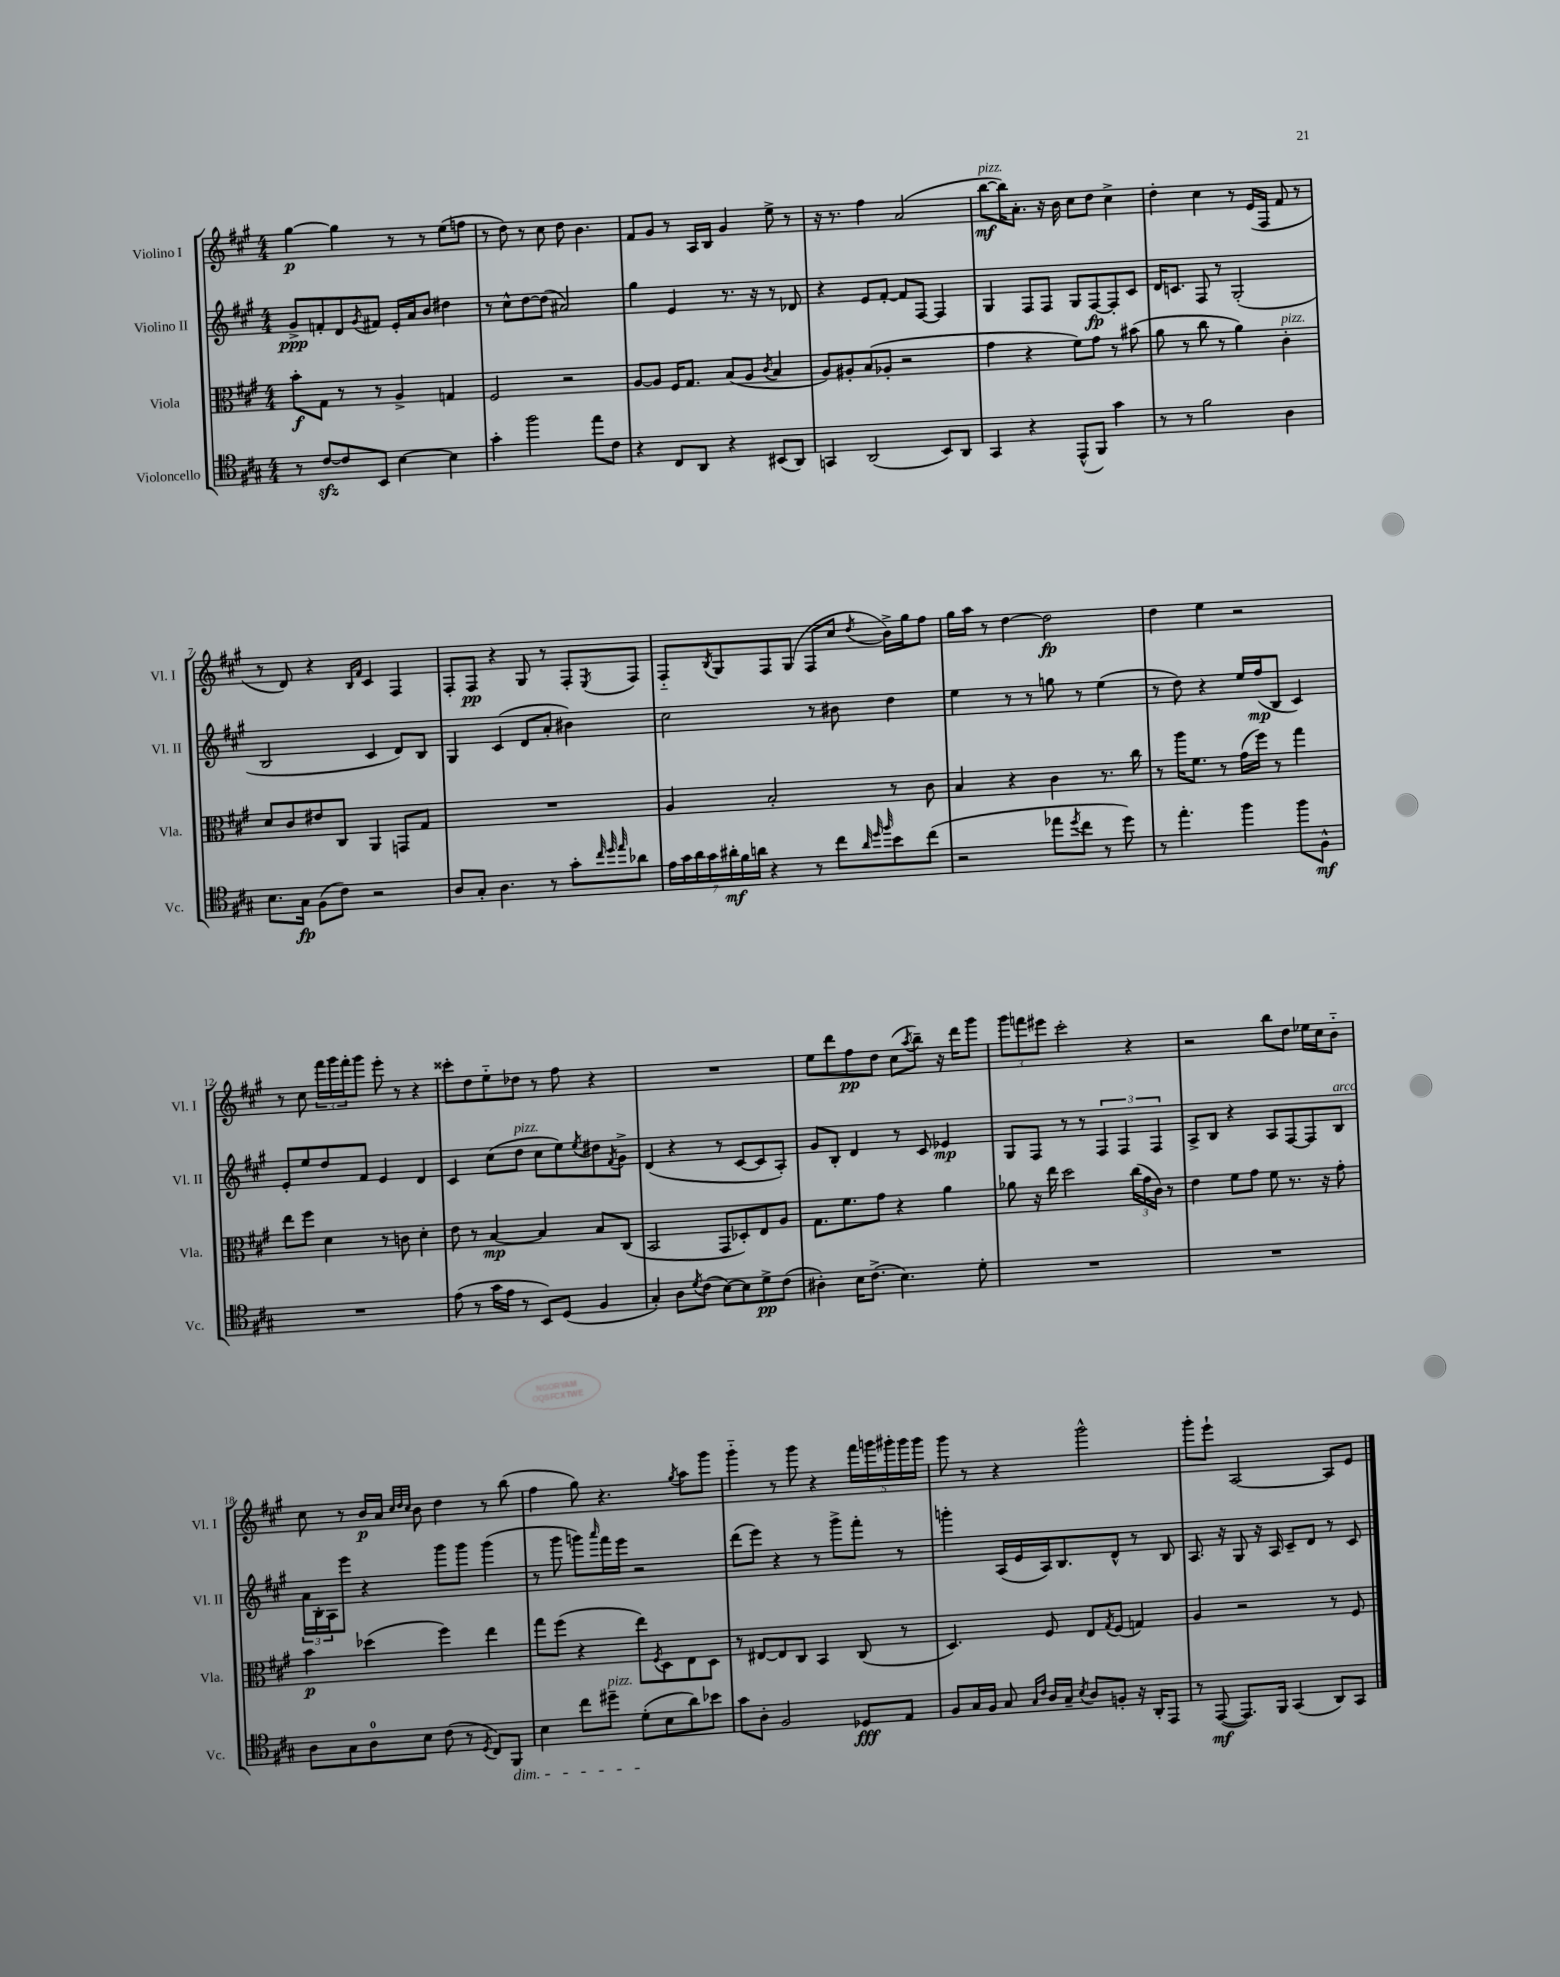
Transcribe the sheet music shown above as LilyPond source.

<<
\new StaffGroup <<
\new Staff = "s0" \with { instrumentName = "Violino I" shortInstrumentName = "Vl. I" } {
    \clef treble \key a \major \numericTimeSignature \time 4/4
    gis''4~\p gis''4 r8 r8 e''8( f''8 |
    r8 d''8) r8 cis''8 d''8 b'4. |
    fis'8 gis'8 r8 a16 b16 gis'4 e''8-> r8 |
    r16 r8. fis''4 a'2( |
    b''8~\mf^\markup { \italic "pizz." } b''16) a'8.-. r16 b'16 cis''8 d''8 cis''4-> |
    d''4-. cis''4 r8 e'16( fis16 fis'8 r8 |
    r8 d'8) r4 \grace { b16 fis'16 } cis'4 fis4 |
    fis8-. fis8\pp r4 gis8 r8 fis8-. \acciaccatura { e8 } fis8 |
    fis8-_ \acciaccatura { b8 } gis8 fis8 gis8( fis8 cis''8 \acciaccatura { d''8 } b'16->) gis''16 fis''8 |
    gis''16 a''16 r8 d''4~ d''2\fp |
    d''4 e''4 r2 |
    r8 cis''8 \tuplet 3/2 { fis'''16 gis'''16 fis'''16-. } gis'''8 e'''8-. r8 r4 |
    cisis'''8-. d''8 e''8-_ des''8 r8 fis''8 r4 |
    R1 |
    e''8 d'''8 fis''8\pp d''8 cis''8( \acciaccatura { a''8 } b''8--) r16 d'''16 gis'''8 |
    \tuplet 3/2 { gis'''8 f'''8 eis'''8 } cis'''2-. r4 |
    r2 b''8 d''8 ees''16 cis''16 b'8-_ |
    cis''8 r8 b'16\p a'16 \grace { cis''32 d''32 cis''32 } b'8 d''4 r8 b''8( |
    fis''4 gis''8) r4. \acciaccatura { gis''8 } a''8 gis'''8 |
    gis'''4-_ r8 gis'''8 r4 \tuplet 5/4 { fis'''16 g'''16 gis'''16-. gis'''16 gis'''16 } |
    gis'''8 r8 r4 gis'''2-^ |
    gis'''8-. e'''8-! a2~ a8 e'8 \bar "|." |
}
\new Staff = "s1" \with { instrumentName = "Violino II" shortInstrumentName = "Vl. II" } {
    \clef treble \key a \major \numericTimeSignature \time 4/4
    gis'8->\ppp f'8-. d'8 \acciaccatura { gis'8 } fis'8 e'16-. a'16 b'8 dis''4 |
    r8 cis''8-^ d''8~ d''8( ais'2) |
    gis''4 e'4 r8. r16 r8 des'8 |
    r4 e'8 fis'8~-. fis'8 fis8~ fis4 |
    gis4 fis8 fis8 gis8 fis8~\fp fis8-. cis'8 |
    d'16 c'8. fis8 r8 gis2-.( |
    b2 cis'4 d'8) b8 |
    gis4 cis'4( d'8 a'8-. bis'4) |
    cis''2 r8 bis'8 d''4 |
    e''4 r8 r8 g''8 r8 e''4( |
    r8 d''8) r4 e''16 fis''16\mp( b8 cis'4) |
    e'8-. e''8 d''8 fis'8 e'4 d'4 |
    cis'4 cis''8( d''8^\markup { \italic "pizz." } cis''8 e''8) \acciaccatura { e''8 } dis''8 \acciaccatura { fis'8 } gis'8-> |
    d'4( r4 r8 cis'8~ cis'8 a8-.) |
    gis'8 b8-. d'4 r8 cis'8 ees'4\mp |
    gis8 fis8 r8 r8 \tuplet 3/2 { fis4 fis4 fis4 } |
    a8-> b8 r4 a8 fis8~ fis8 b8^\markup { \italic "arco" } |
    \tuplet 3/2 { a'16 b16-. a16 } e'''8 r4 gis'''8 gis'''8 gis'''4( |
    r8 gis'''8 g'''8) \grace { a'''16 } fis'''16 e'''16 r2 |
    d'''8( e'''8) r4 r8 gis'''8-> fis'''8-. r8 |
    g'''4-. a16( e'16 a16) b8. d'8-^ r8 b8 |
    a8. r16 gis8 r16 a16 cis'8-- d'8 r8 cis'8 \bar "|." |
}
\new Staff = "s2" \with { instrumentName = "Viola" shortInstrumentName = "Vla." } {
    \clef alto \key a \major \numericTimeSignature \time 4/4
    b'8-.\f gis8 r8 r8 a4-> g4 |
    fis2 r2 |
    a8~ a8 fis16 gis8. b8( a8 \acciaccatura { cis'8 } b4 |
    a8) ais8-. b8( aes8-. r2 |
    gis'4 r4 fis'8) gis'8 r8 bis'8( |
    a'8 r8 cis''8 r8 a'4) cis'4-.^\markup { \italic "pizz." } |
    d'8 cis'8 eis'8 cis8 a,4 g,8 gis8 |
    R1 |
    a4 b2-. r8 cis'8 |
    b4 r4 cis'4 r8. cis''16 |
    r8 a''16 fis'8. r8 gis'16( fis''16) r8 gis''4 |
    e''8 fis''8 d'4 r8 c'8 d'4-. |
    e'8 r8 b4~\mp b4 b8 cis8( |
    b,2 gis,8 des8-.) e8 a8 |
    gis8. fis'8. gis'8 r4 a'4 |
    aes'8 r16 e''16 d''2 \tuplet 3/2 { cis''16( gis'16 cis'16) } r8 |
    e'4 fis'8 gis'8 fis'8 r8. r16 gis'8-. |
    b'4\p des''4( fis''4) e''4 |
    gis''8 fis''8( r4 e''8) \acciaccatura { fis8 } d8 e8 d8 |
    r8 eis8~ eis8 cis8 b,4 cis8( r8 |
    d4.) fis8 e8 \acciaccatura { gis8 } fis8( g4) |
    a4 r2 r8 fis8 \bar "|." |
}
\new Staff = "s3" \with { instrumentName = "Violoncello" shortInstrumentName = "Vc." } {
    \clef tenor \key a \major \numericTimeSignature \time 4/4
    r8 cis'8~\sfz cis'8 b,8 b4~ b4 |
    gis'4-. fis''2 e''8 cis'8 |
    r4 cis8 a,8 r4 bis,8( a,8) |
    g,4 a,2( b,8) a,8 |
    gis,4 r4 e,8-^( fis,8) gis'4 |
    r8 r8 fis'2 a4 |
    b8. gis16\fp fis8( cis'8) r2 |
    a8 gis8-. a4. r8 gis'8-. \grace { cis''32 d''32 e''32 } aes'8 |
    \tuplet 7/4 { e'16 gis'16 a'16 gis'16 ais'16-.\mf fis'16 a'16 } r4 r8 cis''8 \grace { a'32 d''32 fis''32 } b'8 cis''8( |
    r2 ees''8 \acciaccatura { d''8 } cis''8 r8 d''8) |
    r8 e''4.-. fis''4 fis''8 fis8-^\mf |
    R1 |
    e'8( r8 gis'16 e'16 r8 b,8) d8( fis4 |
    gis4-.) a8 \acciaccatura { d'8 } cis'8( b8~) b8 d'8->\pp cis'8( |
    ais4-.) b16 cis'8.->( b4.) d'8-. |
    R1 |
    R1 |
    a8 gis8 a8-0 b8 cis'8( r8 \acciaccatura { d8 } cis8) fis,8\dim |
    b4 cis''8 dis''8--^\markup { \italic "pizz." } d'8-.\!( b8 a'8) bes'8 |
    gis'8 a8-. fis2 des8\fff e8 |
    fis8 gis16 fis16 gis8 \grace { gis16 cis'16 } a16 gis16-- \acciaccatura { b8 } a8 f8-. r16 a,16-. e,8 |
    r8 e,8~\mf( e,8.) fis,16 gis,4( a,8) gis,8 \bar "|." |
}
>>
>>
